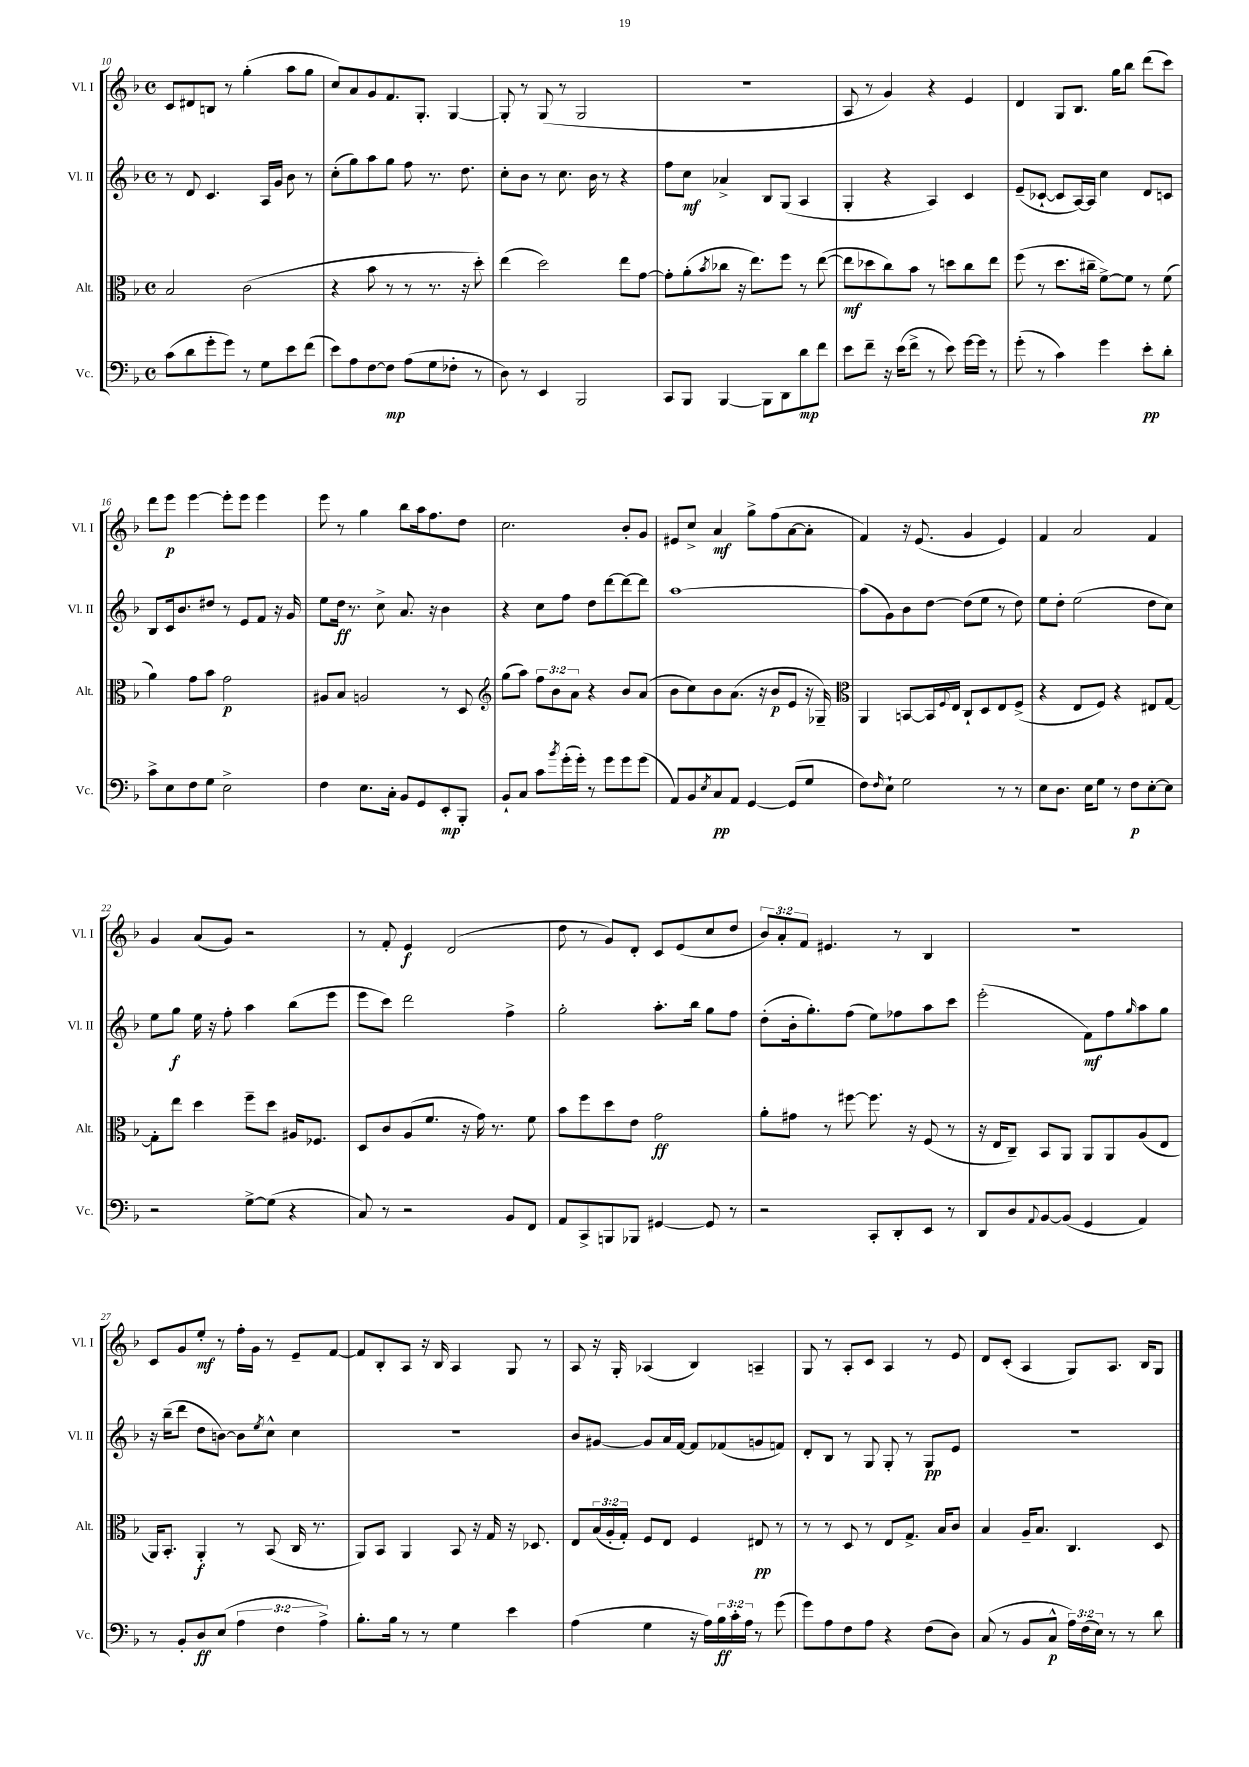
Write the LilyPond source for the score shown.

<<
\new StaffGroup <<
\new Staff = "s0" \with { instrumentName = "Vl. I" shortInstrumentName = "Vl. I" } {
    \clef treble \key f \major \defaultTimeSignature \time 4/4 \override Staff.TupletNumber.text = #tuplet-number::calc-fraction-text
    c'8 dis'8 b8 r8 g''4-.( a''8 g''8 |
    c''8) a'8 g'8 f'8. g8.-. g4~ |
    g8-. r8 g8( r8 g2 |
    R1 |
    a8 r8 g'4) r4 e'4 |
    d'4 g8 bes8. g''16 bes''8 d'''8( c'''8) |
    d'''8 e'''8\p e'''4~ e'''8-. e'''8 e'''4 |
    e'''8 r8 g''4 bes''8 a''16 f''8. d''8 |
    c''2. bes'8-. g'8 |
    eis'8 c''8-> a'4\mf g''8-> f''8( a'8~ a'8-. |
    f'4) r16 e'8.( g'4 e'4) |
    f'4 a'2 f'4 |
    g'4 a'8( g'8) r2 |
    r8 f'8-. e'4\f d'2( |
    d''8 r8 g'8) d'8-. c'8 e'8( c''8 d''8 |
    \tuplet 3/2 { bes'8) a'8-. f'8 } eis'4. r8 bes4 |
    R1 |
    c'8 g'8 e''8-.\mf r8 f''16-. g'16 r8 e'8-- f'8~ |
    f'8 bes8-. a8 r16 bes16 a4 g8 r8 |
    a8 r16 g16-. aes4( bes4) a4-- |
    g8 r8 a8-. c'8 a4 r8 e'8 |
    d'8 c'8-.( a4 g8) a8. bes16 g8 \bar "|." |
}
\new Staff = "s1" \with { instrumentName = "Vl. II" shortInstrumentName = "Vl. II" } {
    \clef treble \key f \major \defaultTimeSignature \time 4/4
    r8 d'8 c'4. a16 g'16 bes'8 r8 |
    c''8-.( g''8) a''8 g''8 f''8 r8. d''8. |
    c''8-. bes'8 r8 c''8. bes'16 r8 r4 |
    f''8 c''8\mf aes'4-> bes8 g8( a4 |
    g4-. r4 a4) c'4 |
    e'8--( ces'8~-! ces'8 a16~) a16 c''4 d'8 c'8 |
    bes8 c'16 bes'8. dis''8 r8 e'8 f'8 r16 g'16 |
    e''8 d''16\ff r8. c''8-> a'8. r16 bes'4 |
    r4 c''8 f''8 d''8 d'''8~ d'''8~ d'''8 |
    a''1~ |
    a''8( g'8) bes'8 d''8~ d''8( e''8 r8 d''8) |
    e''8 d''8-. e''2( d''8 c''8) |
    e''8 g''8\f e''16 r16 f''8-. a''4 bes''8( e'''8 |
    e'''8 c'''8) d'''2 f''4-> |
    g''2-. a''8.-. bes''16 g''8 f''8 |
    d''8-.( bes'16-. g''8.-.) f''8( e''8) fes''8 a''8 c'''8 |
    e'''2-.( f'8\mf) f''8 \grace { g''16 } a''8 g''8 |
    r16 bes''16--( d'''8 d''8 b'8~) b'8 \acciaccatura { e''8 } c''8-^ c''4 |
    R1 |
    bes'8 gis'8~ gis'8 a'16 f'16~ f'8 fes'8( g'8 f'8) |
    d'8-. bes8 r8 g8 g8-. r8 g8\pp e'8 |
    R1 \bar "|." |
}
\new Staff = "s2" \with { instrumentName = "Alt." shortInstrumentName = "Alt." } {
    \clef alto \key f \major \defaultTimeSignature \time 4/4 \override Staff.TupletNumber.text = #tuplet-number::calc-fraction-text
    bes2 c'2( |
    r4 bes'8 r8 r8 r8. r16 d''8-.) |
    e''4( d''2) e''8 g'8~ |
    g'8-. a'8-.( \acciaccatura { bes'8 } ces''8 r16 e''8.) f''8 r8 e''8~( |
    e''8\mf des''8 c''8) bes'8 r8 d''8 c''8 e''8 |
    f''8( r8 d''8. cis''16-- f'8~->) f'8 r8 f'8( |
    a'4) g'8 bes'8 g'2\p |
    ais8 bes8 a2 r8 d8 |
    \clef treble g''8( a''8) \tuplet 3/2 { f''8 bes'8 a'8 } r4 bes'8 a'8( |
    bes'8 c''8) bes'8 a'8.( r16 bes'8\p e'8 r16 ges16--) |
    \clef alto a,4 b,8~ b,16 \appoggiatura { f8 } e16 c8-! d8 e8 f8->( |
    r4 e8 f8) r4 eis8 g8~ |
    g8-. e''8 d''4 f''8-- d''8 ais16 fes8. |
    d8 c'8 a8( f'8. r16 g'16) r8. f'8 |
    bes'8 f''8 d''8 e'8 g'2\ff |
    a'8-. gis'8 r8 fis''8~ fis''8. r16 f8( r8 |
    r16 e16 c8--) bes,8 a,8 a,8 a,8 a8( e8 |
    a,16) bes,8.-. a,4-.\f r8 bes,8( c16 r8. |
    a,8) bes,8 a,4 bes,8 r16 g16 r16 des8. |
    e8 \tuplet 3/2 { bes16( a16-. g16-.) } f8 e8 f4 eis8\pp r8 |
    r8 r8 d8 r8 e8 g8.-> bes16 c'8 |
    bes4 a16-- bes8. c4. d8 \bar "|." |
}
\new Staff = "s3" \with { instrumentName = "Vc." shortInstrumentName = "Vc." } {
    \clef bass \key f \major \defaultTimeSignature \time 4/4 \override Staff.TupletNumber.text = #tuplet-number::calc-fraction-text
    c'8( d'8 g'8-. g'8) r8 g8 e'8 f'8( |
    e'8) a8 f8~ f8\mp a8( g8 fes8-. r8 |
    d8) r8 e,4 bes,,2 |
    c,8 bes,,8 bes,,4~ bes,,8 d,8 d'8\mp f'8 |
    e'8 f'8-- r16 e'16( f'8-> r8 e'8) g'16~ g'16 r8 |
    g'8-.( r8 c'4) g'4 e'8-.\pp d'8-. |
    c'8-> e8 f8 g8 e2-> |
    f4 e8. c16-. bes,8 g,8 e,8-.\mp bes,,8-. |
    bes,8-! c8 c'8 \acciaccatura { bes'8 } g'16-.( g'16-.) r8 g'8 g'8 g'8( |
    a,8) bes,8 \acciaccatura { e8 } c8\pp a,8 g,4~ g,8( g8 |
    f8) \grace { f16 } e8-! g2 r8 r8 |
    e8 d8. e16 g8 r8 f8\p e8~-. e8 |
    r2 g8~-> g8( r4 |
    c8) r8 r2 bes,8 f,8 |
    a,8 c,8-> b,,8 bes,,8 gis,4~ gis,8 r8 |
    r2 c,8-. d,8-. e,8 r8 |
    d,8 d8 \appoggiatura { a,8 } bes,8~ bes,8( g,4 a,4) |
    r8 bes,8-. d8\ff e8( \tuplet 3/2 { a4 f4 a4->) } |
    bes8.-. bes16 r8 r8 g4 e'4 |
    a4( g4 r16 a16) \tuplet 3/2 { bes16\ff c'16-. a16 } r8 g'8( |
    g'8) a8 f8 a8 r4 f8( d8) |
    c8( r8 bes,8 c8-^\p \tuplet 3/2 { a16) f16( e16) } r8 r8 d'8 \bar "|." |
}
>>
>>
\layout { \context { \Score currentBarNumber = #10 } }
